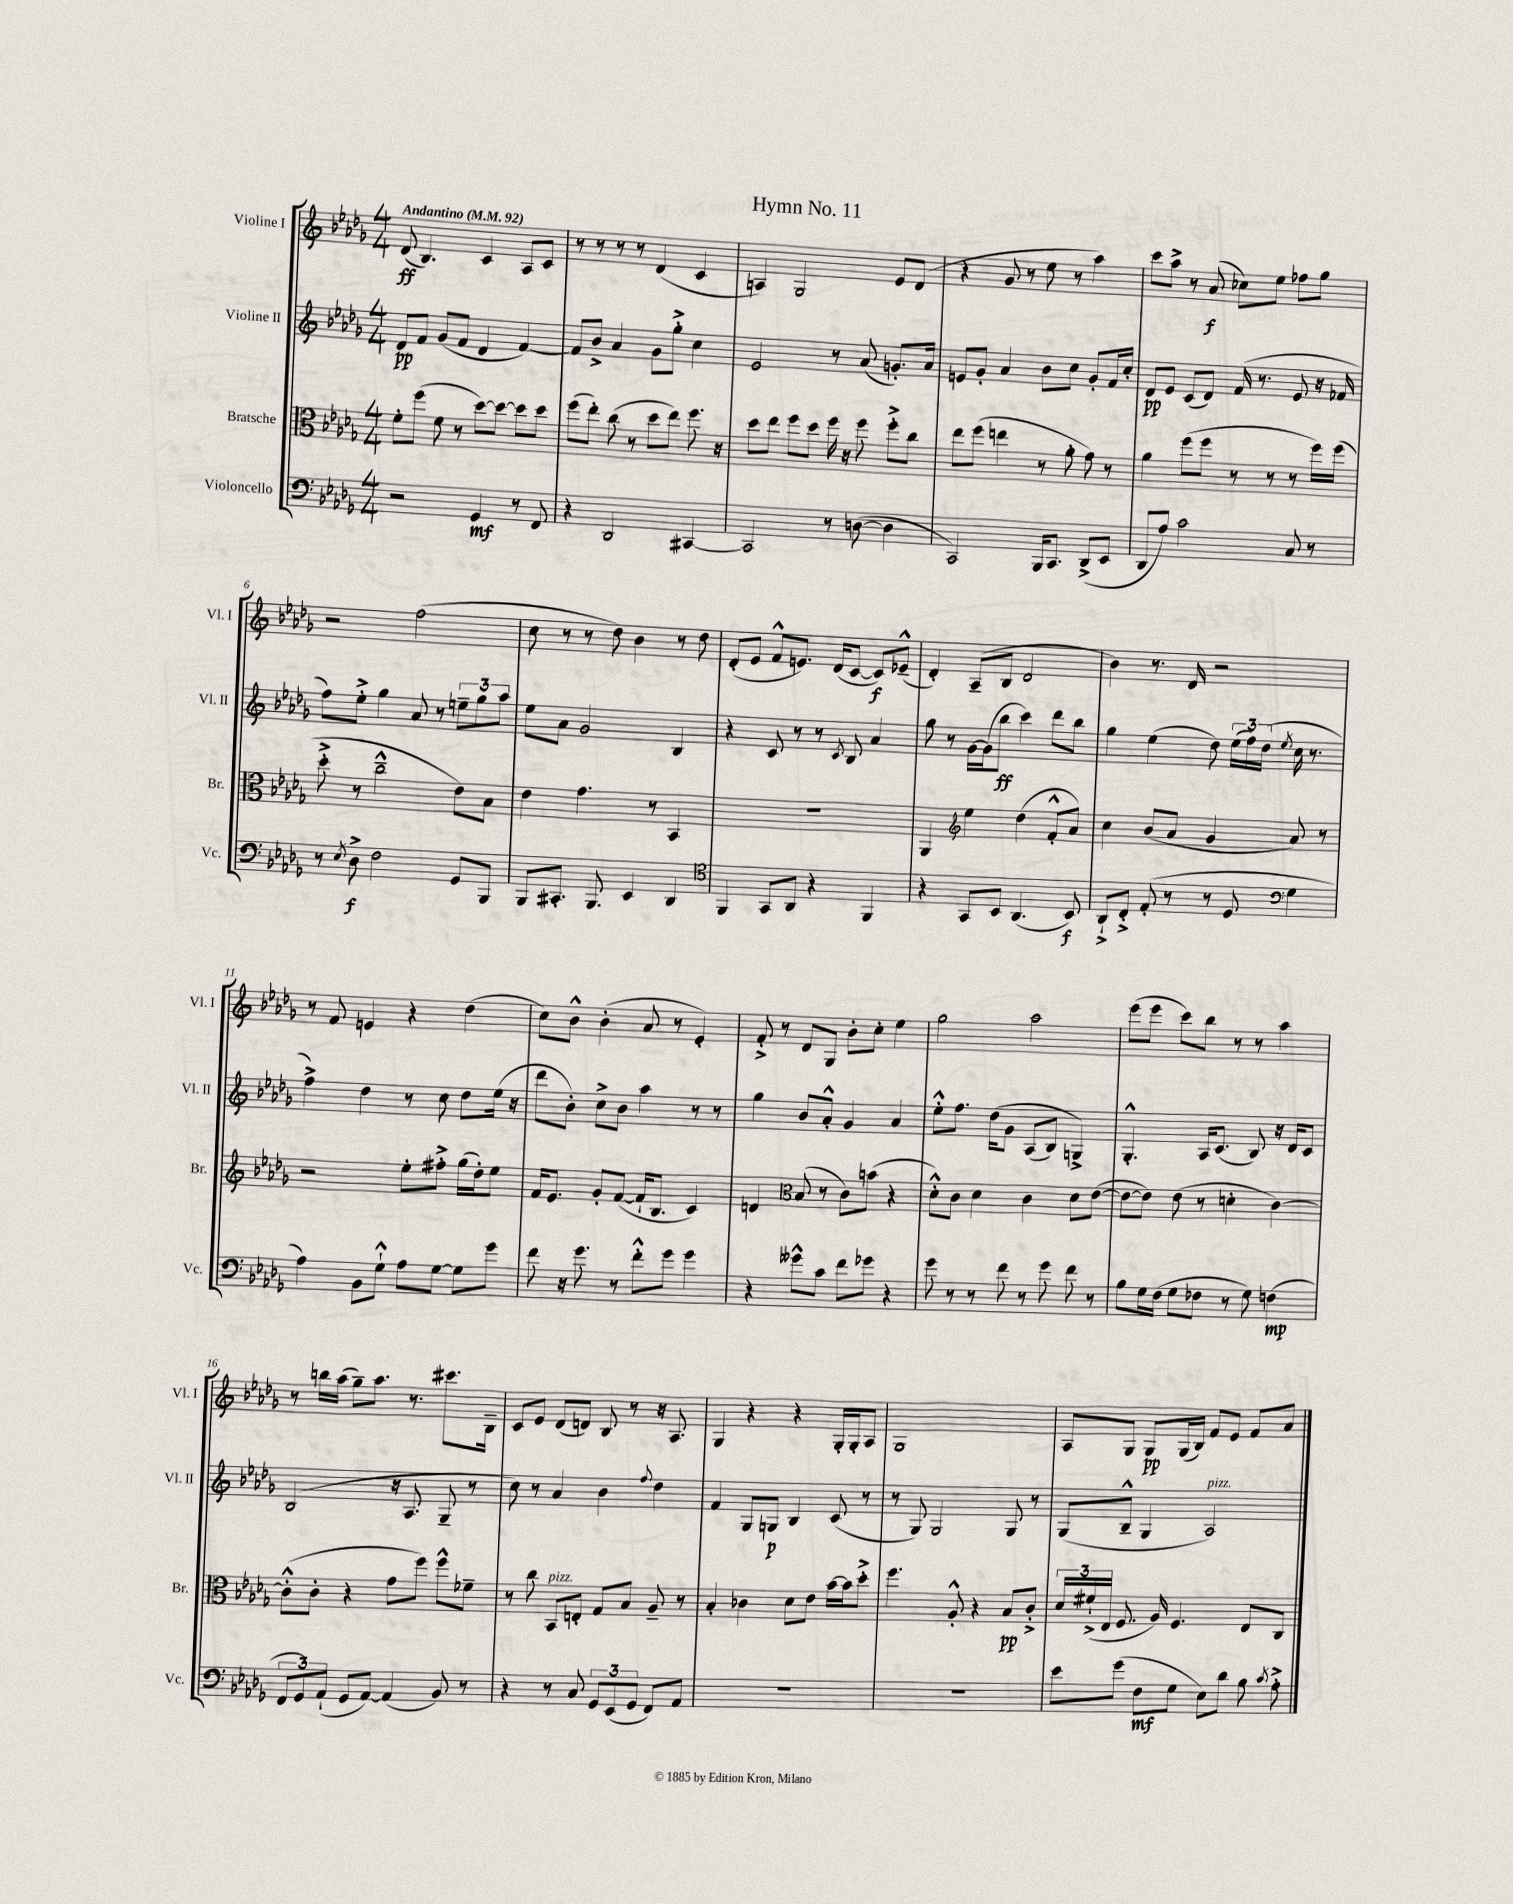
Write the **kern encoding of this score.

**kern	**dynam	**kern	**dynam	**kern	**dynam	**kern	**dynam
*part4	*part4	*part3	*part3	*part2	*part2	*part1	*part1
*staff4	*staff4	*staff3	*staff3	*staff2	*staff2	*staff1	*staff1
*I"Violoncello	*	*I"Bratsche	*	*I"Violine II	*	*I"Violine I	*
*I'Vc.	*	*I'Br.	*	*I'Vl. II	*	*I'Vl. I	*
*clefF4	*	*clefC3	*	*clefG2	*	*clefG2	*
*k[b-e-a-d-g-]	*	*k[b-e-a-d-g-]	*	*k[b-e-a-d-g-]	*	*k[b-e-a-d-g-]	*
*M4/4	*	*M4/4	*	*M4/4	*	*M4/4	*
*MM92	*	*MM92	*	*MM92	*	*MM92	*
=1	=1	=1	=1	=1	=1	=1	=1
!	!	!	!	!	!	!LO:TX:a:B:t=Andantino	!
2r	.	8f'\L	.	8d-/L	pp	(8d-/	ff
.	.	(8ff\J	.	8f/J	.	4.B-/)	.
.	.	8f\	.	(8g-/L	.	.	.
.	.	8r	.	8f/J	.	.	.
4GG-/	mf	[8dd-\L)	.	4d-/	.	4c/	.
.	.	8dd-\J_	.	.	.	.	.
8r	.	8dd-\L]	.	[4f/)	.	8A-/L	.
8FF/	.	8dd-\J	.	.	.	8c/J	.
=2	=2	=2	=2	=2	=2	=2	=2
4r	.	(8ff\L	.	8f/L]	.	8r	.
.	.	8ee-'\J)	.	8b-^/J	.	8r	.
2DD-/	.	(8cc\	.	4a-/	.	8r	.
.	.	8r	.	.	.	8r	.
.	.	8dd-\L	.	8g-\L	.	(4d-/	.
.	.	8ee-\J)	.	8gg-'^\J	.	.	.
[4CC#X/	.	8.ff\	.	4cc\	.	4c/	.
.	.	16r	.	.	.	.	.
=3	=3	=3	=3	=3	=3	=3	=3
2CC#/]	.	8dd-\L	.	2e-/	.	4An/)	.
.	.	8ee-\J	.	.	.	.	.
.	.	8ff\L	.	.	.	2G-/	.
.	.	8dd-\J	.	.	.	.	.
8r	.	16ff\	.	8r	.	.	.
.	.	16r	.	.	.	.	.
([8Dn\	.	8ff\	.	(8a-/	.	.	.
4D\]	.	8ff'^\L	.	8.gn'/L)	.	8e-/L	.
.	.	8cc\J	.	.	.	(8d-/J	.
.	.	.	.	16a-/Jk	.	.	.
=4	=4	=4	=4	=4	=4	=4	=4
2CC/)	.	8ee-\L	.	8en/L	.	4r	.
.	.	(8ff\J	.	8g-'/J	.	.	.
.	.	4een\	.	4a-/	.	8g-/	.
.	.	.	.	.	.	8r	.
16BBB-/KL	.	8r	.	8b-\L	.	8ee-\	.
8.CC/J	.	.	.	.	.	.	.
.	.	8a-'\	.	8cc\J	.	8r	.
(8DD-^/L	.	8g-\)	.	8g-'/L	.	4aa-\)	.
8EE-/J	.	8r	.	16f/L	.	.	.
.	.	.	.	16cc'/JJ	.	.	.
=5	=5	=5	=5	=5	=5	=5	=5
8DD-/L	.	4a-\	.	8d-/L	pp	8ccc\L	.
8A-/J)	.	.	.	8e-/J	.	8aa-^\J	.
2c\	.	(8ff\L	.	(8c/L	.	8r	.
.	.	8ff\J	.	8d-/J)	.	(8a-/	f
.	.	8r	.	(16f/	.	8cc-X\L)	.
.	.	.	.	8.r	.	.	.
.	.	8r	.	.	.	8ee-\J	.
8C/	.	8r	.	8e-/	.	8ff-X\L	.
8r	.	16ff\LL)	.	16r	.	8gg-\J	.
.	.	(16ff\JJ	.	16f-X/	.	.	.
!!LO:LB:g=z
=6	=6	=6	=6	=6	=6	=6	=6
8r	.	8dd-'^\	.	8ff\L)	.	2r	.
8qE-/	.	.	.	.	.	.	.
8D-^\	f	8r	.	8ee-'^\J	.	.	.
2F\	.	2cc~^^\	.	4gg-\	.	.	.
.	.	.	.	8a-/	.	(2ff\	.
.	.	.	.	8r	.	.	.
8GG-/L	.	8e-\L)	.	12een~\L	.	.	.
.	.	.	.	12gg-\	.	.	.
8BBB-/J	.	8B-\J	.	.	.	.	.
.	.	.	.	12aa-\J	.	.	.
=7	=7	=7	=7	=7	=7	=7	=7
8BBB-/L	.	4e-\	.	8ee-\L	.	8cc\	.
8.CC#X'/J	.	.	.	8a-\J	.	8r	.
.	.	4.g-\	.	2g-/	.	8r	.
8.BBB-/	.	.	.	.	.	.	.
.	.	.	.	.	.	8dd-\)	.
4EE-/	.	.	.	.	.	4b-\	.
.	.	8r	.	.	.	.	.
4DD-/	.	4BB-/	.	4B-/	.	8r	.
.	.	.	.	.	.	8dd-\	.
=8	=8	=8	=8	=8	=8	=8	=8
*clefC4	*	*	*	*	*	*	*
4FF/	.	1r	.	4r	.	(8d-'/L	.
.	.	.	.	.	.	8e-/J	.
8GG-/L	.	.	.	8c/	.	8f^^/L	.
8AA-/J	.	.	.	8r	.	8.en/J)	.
4r	.	.	.	8r	.	.	.
.	.	.	.	.	.	(16d-/KL	.
.	.	.	.	8qc/	.	.	.
.	.	.	.	8B-/	.	[8c/J	.
4FF/	.	.	.	4a-/	.	8c/L])	f
.	.	.	.	.	.	(8e-X~^^/J	.
=9	=9	=9	=9	=9	=9	=9	=9
4r	.	4AA-/	.	8gg-\	.	4d-'/)	.
.	.	.	.	8r	.	.	.
*	*	*clefG2	*	*	*	*	*
8GG-/L	.	4ee-\	.	[16g-\LL	.	(8A-~/L	.
.	.	.	.	(16g-\J]	.	.	.
8BB-/J	.	.	.	8bb-\J	ff	8B-/J	.
(4.AA-/	.	(4dd-\	.	4ccc\)	.	2d-/	.
.	.	8f'^^/L	.	8ddd-\L	.	.	.
8BB-/)	f	8a-/J)	.	8bb-\J	.	.	.
=10	=10	=10	=10	=10	=10	=10	=10
8AA-`^/L	.	4cc\	.	4gg-\	.	4b-\)	.
8C'^/J	.	.	.	.	.	.	.
(8E-'/	.	(8b-/L	.	(4ee-\	.	8.r	.
8r	.	8a-/J	.	.	.	.	.
.	.	.	.	.	.	16d-/	.
8r	.	4g-/	.	8dd-\)	.	2r	.
8D-/	.	.	.	(24ee-\LL	.	.	.
.	.	.	.	24ff\)	.	.	.
.	.	.	.	(24dd-\JJ	.	.	.
*clefF4	*	*	*	*	*	*	*
.	.	.	.	8qee-/	.	.	.
4G-\	.	8a-/)	.	16cc\	.	.	.
.	.	.	.	8.r	.	.	.
.	.	8r	.	.	.	.	.
!!LO:LB:g=z
=11	=11	=11	=11	=11	=11	=11	=11
4A-\)	.	2r	.	4ff^\)	.	8r	.
.	.	.	.	.	.	8f/	.
8BB-\L	.	.	.	4dd-\	.	4en/	.
8G-`^^\J	.	.	.	.	.	.	.
8A-\L	.	8ee-'\L	.	8r	.	4r	.
[8G-\J	.	8ff#X'^\J	.	8cc\	.	.	.
8G-\L]	.	(16gg-\LL	.	8dd-\L	.	(4dd-\	.
.	.	16dd-'\J)	.	.	.	.	.
8g-\J	.	8ee-\J	.	(16ee-\Jk	.	.	.
.	.	.	.	16r	.	.	.
=12	=12	=12	=12	=12	=12	=12	=12
8f\	.	16f/KL	.	8ddd-\L	.	8cc\L)	.
.	.	8.e-/J	.	.	.	.	.
16r	.	.	.	8b-'\J)	.	8b-^^\J	.
8.g-\	.	.	.	.	.	.	.
.	.	8g-'/L	.	8cc^\L	.	(4b-'\	.
8r	.	([8f/J	.	8b-\J	.	.	.
8f'^^\L	.	16f`/KL]	.	4aa-\	.	8a-/	.
.	.	8.B-/J	.	.	.	.	.
8g-\J	.	.	.	.	.	8r	.
4g-\	.	4c/)	.	8r	.	4e-'/)	.
.	.	.	.	8r	.	.	.
=13	=13	=13	=13	=13	=13	=13	=13
4r	.	4dn/	.	4gg-\	.	8f'^/	.
.	.	.	.	.	.	8r	.
*	*	*clefC3	*	*	*	*	*
8g--X^^\L	.	(8B-/	.	8b-/L	.	8d-/L	.
8c\J	.	8r	.	8a-'^^/J	.	8G-/J	.
8f\L	.	8c\L)	.	4g-/	.	8b-'\L	.
8g-X\J	.	(8bn\J	.	.	.	8cc'\J	.
4r	.	4r	.	4a-/	.	4ee-\	.
=14	=14	=14	=14	=14	=14	=14	=14
8g-\	.	8d-'^^\L)	.	8ee-'^^\L	.	2gg-\	.
8r	.	8c\J	.	8.ff\J	.	.	.
8r	.	4d-\	.	.	.	.	.
.	.	.	.	(16dd-\KL	.	.	.
8f\	.	.	.	8g-\J	.	.	.
8r	.	4c\	.	(8A-/L	.	2aa-\	.
8g-\	.	.	.	8B-/J)	.	.	.
8f\	.	8d-\L	.	4Gn^/)	.	.	.
8r	.	([8e-\J	.	.	.	.	.
=15	=15	=15	=15	=15	=15	=15	=15
8B-\L	.	8e-\L_	.	4.G-'^^/	.	(8eee-\L	.
16G-\L	.	8e-\J])	.	.	.	8eee-\J	.
(16F\JJ	.	.	.	.	.	.	.
8G-\L	.	(8e-\	.	.	.	8ccc\L)	.
8F-X\J	.	8r	.	16A-/KL	.	8bb-\J	.
.	.	.	.	(8.c/J	.	.	.
8r	.	4dn'\	.	.	.	8r	.
8G-\)	.	.	.	8B-/)	.	8r	.
(4Fn\	mp	[4c\)	.	16r	.	4aa-\	.
.	.	.	.	16d-/KL	.	.	.
.	.	.	.	8c/J	.	.	.
!!LO:LB:g=z
=16	=16	=16	=16	=16	=16	=16	=16
12FF/L	.	(8c'^^\L]	.	(2B-/	.	8r	.
12GG-/)	.	.	.	.	.	.	.
.	.	8c'\J	.	.	.	16bbn\LL	.
(12AA-`/J	.	.	.	.	.	.	.
.	.	.	.	.	.	(16aa-\JJ	.
8GG-/L	.	4r	.	.	.	8gg-~\L)	.
[8AA-/J)	.	.	.	.	.	8.aa-\J	.
(4AA-/]	.	8g-\L	.	16r	.	.	.
.	.	.	.	8.A-/	.	8.r	.
.	.	8ff\J)	.	.	.	.	.
8BB-/)	.	8ff^^\L	.	8G-~/	.	8.ccc#X\L	.
8r	.	8f-X~\J	.	8r	.	.	.
.	.	.	.	.	.	16B-~\Jk	.
=17	=17	=17	=17	=17	=17	=17	=17
4r	.	8r	.	8cc\)	.	8c/L	.
.	.	8cc\	.	8r	.	8e-/J	.
!	!	!LO:TX:a:i:t=pizz.	!	!	!	!	!
8r	.	8BB-/L	.	4a-/	.	(8d-/L	.
8C/	.	8En'/J	.	.	.	8dn/J)	.
12GG-/L	.	8G-/L	.	4b-\	.	8B-/	.
(12EE-/	.	.	.	.	.	.	.
.	.	8B-/J	.	.	.	8r	.
12GG-/J	.	.	.	.	.	.	.
.	.	.	.	8qqff/	.	.	.
8FF/L)	.	8A-~/	.	4dd-\	.	16r	.
.	.	.	.	.	.	8.A-/	.
8AA-/J	.	8r	.	.	.	.	.
=18	=18	=18	=18	=18	=18	=18	=18
1r	.	4B-'/	.	4f/	.	4G-/	.
.	.	4c-X\	.	8G-/L	.	4r	.
.	.	.	.	8Gn/J	p	.	.
.	.	8d-\L	.	4B-/	.	4r	.
.	.	8e-\J	.	.	.	.	.
.	.	[16b-\LL	.	(8c/	.	16G-'/LL	.
.	.	16b-\J]	.	.	.	16G-'/J	.
.	.	8dd-'^\J	.	8r	.	8A-/J	.
=19	=19	=19	=19	=19	=19	=19	=19
1r	.	4.ff\	.	8r	.	1G-	.
.	.	.	.	8G-/)	.	.	.
.	.	.	.	2G-/	.	.	.
.	.	8A-'^^/	.	.	.	.	.
.	.	4r	.	.	.	.	.
.	.	8B-/L	pp	8G-/	.	.	.
.	.	8c'^/J	.	8r	.	.	.
=20	=20	=20	=20	=20	=20	=20	=20
8e-\L	.	24d-/LL	.	(8G-/L	.	8A-/L	.
.	.	(24f#X`^/	.	.	.	.	.
.	.	24E-/JJ	.	.	.	.	.
(8g-\J	.	8.F/	.	8B-~^^/J	.	8G-/J	.
8F\L	mf	.	.	4G-/	.	8G-/L	pp
.	.	16A-/)	.	.	.	.	.
8G-\J	.	4.F/	.	.	.	(16G-/L	.
.	.	.	.	.	.	16B-/JJ)	.
!	!	!	!	!LO:TX:a:i:t=pizz.	!	!	!
8E-\L)	.	.	.	2A-/)	.	8f/L	.
8d-\J	.	.	.	.	.	8e-/J	.
8B-\	.	8E-/L	.	.	.	8f/L	.
8qc/	.	.	.	.	.	.	.
8A-'^\	.	8C/J	.	.	.	8a-/J	.
==	==	==	==	==	==	==	==
*-	*-	*-	*-	*-	*-	*-	*-
